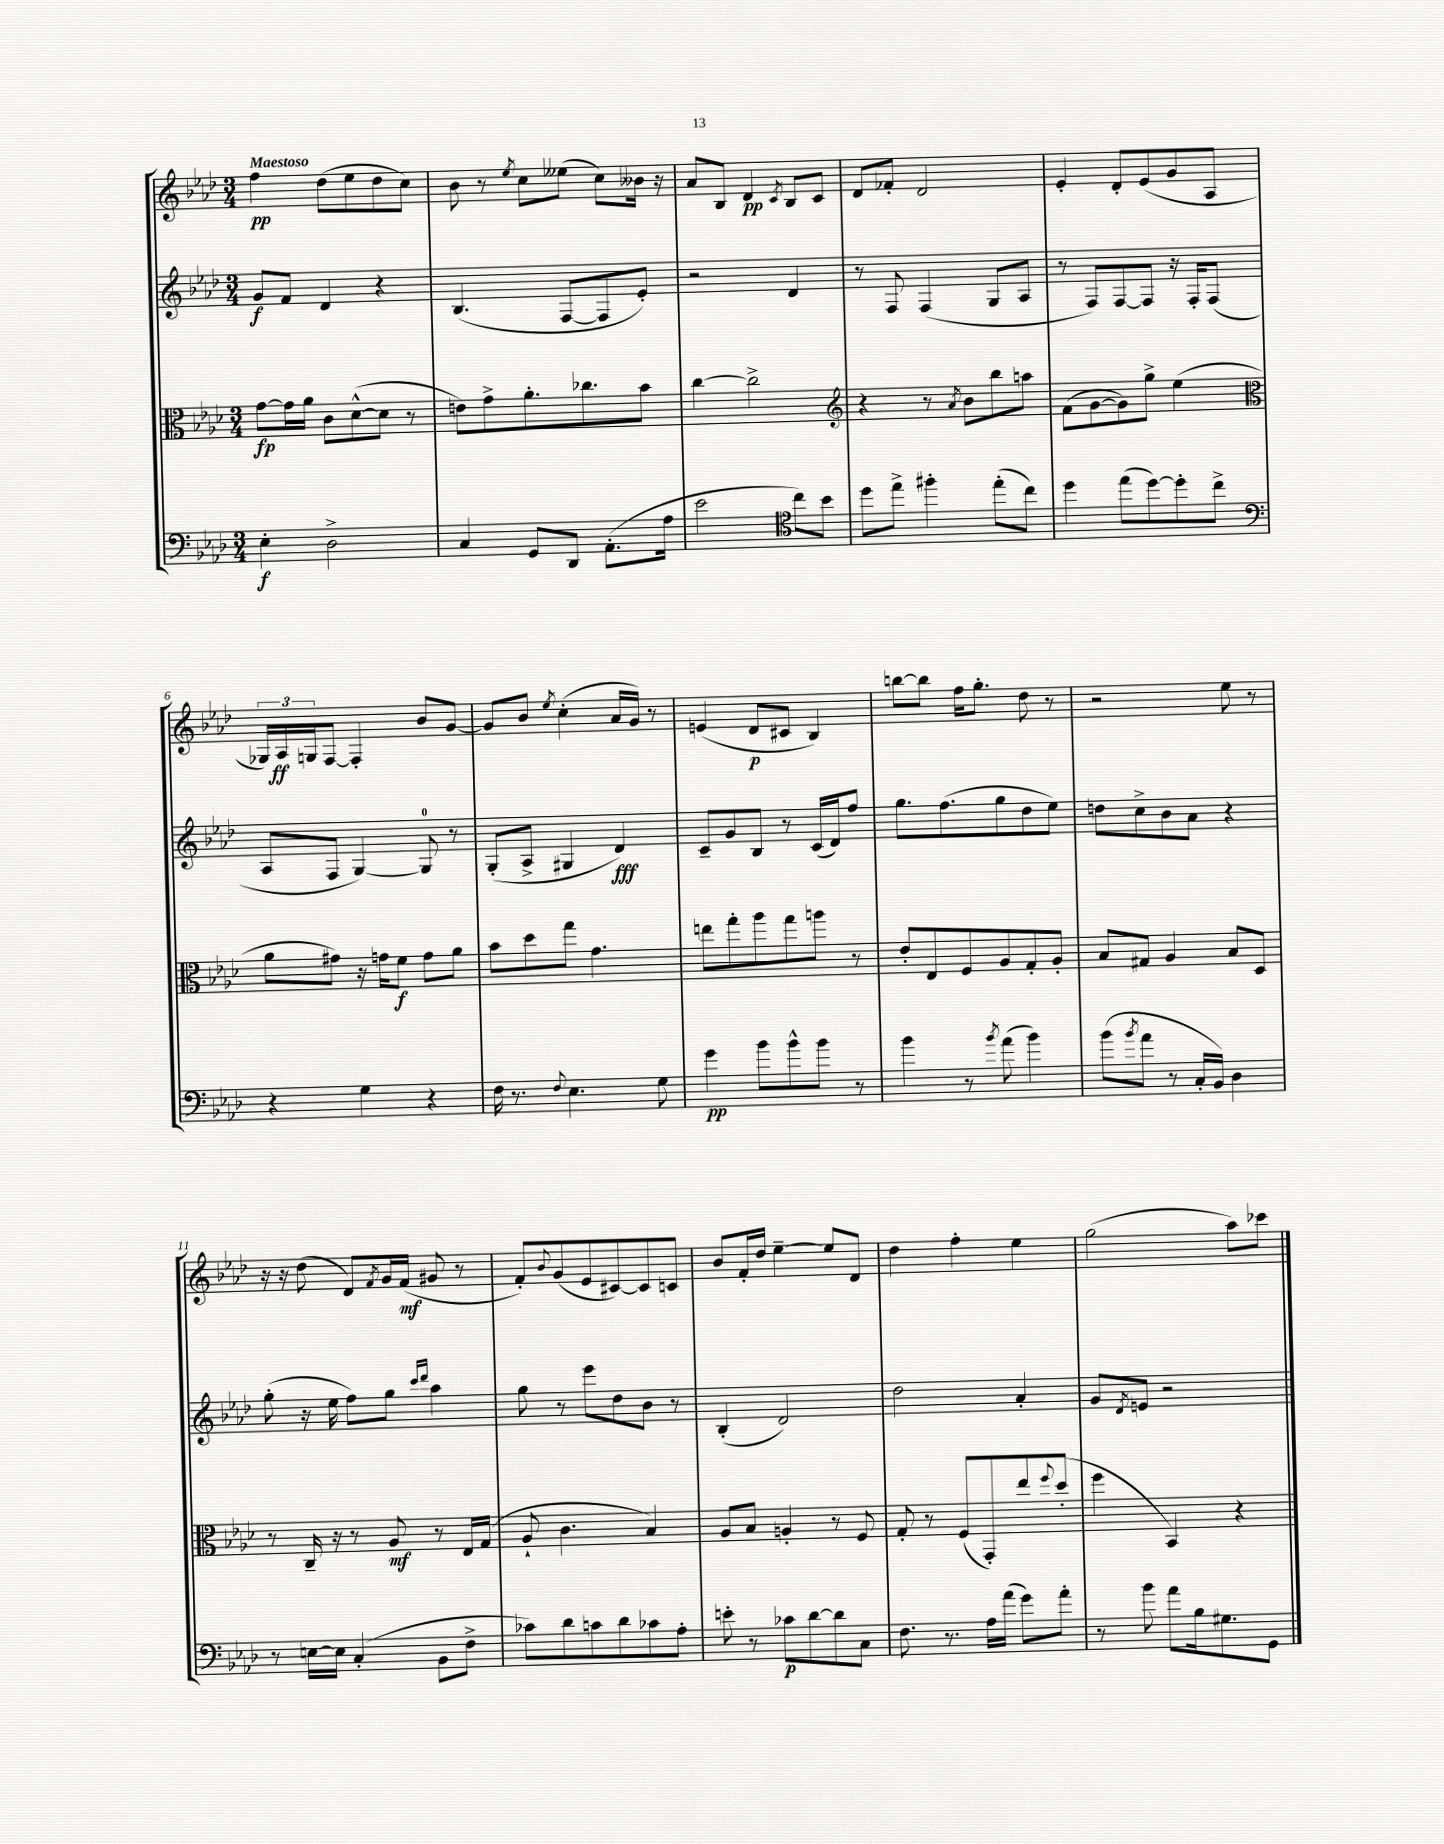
<<
\new StaffGroup <<
\new Staff = "s0" {
    \clef treble \key aes \major \numericTimeSignature \time 3/4 \tempo "Maestoso"
    f''4\pp des''8( ees''8 des''8 c''8) |
    bes'8 r8 \acciaccatura { ees''8 } c''8 eeses''8( c''8) beses'16 r16 |
    aes'8 bes8 des'4\pp \acciaccatura { c'8 } bes8 c'8 |
    des'8 fes'8-. des'2 |
    ees'4-. des'8-. ees'8( g'8 aes8 |
    \tuplet 3/2 { ges16) aes16\ff g16 } f8~ f4-. bes'8 g'8~ |
    g'8 bes'8 \acciaccatura { ees''8 } c''4-.( aes'16 g'16) r8 |
    e'4( des'8\p cis'8 bes4) |
    b''8~ b''8 f''16 g''8.-. des''8 r8 |
    r2 ees''8 r8 |
    r16 r16 des''8( des'8) \acciaccatura { f'8 } g'16 f'16\mf( gis'8 r8 |
    f'8-.) \appoggiatura { bes'8 } g'8( ees'8 cis'8~) cis'8 c'8 |
    bes'8 f'16-. des''16 ees''4~-- ees''8 des'8 |
    des''4 f''4-. ees''4 |
    g''2( aes''8) ces'''8 \bar "|." |
}
\new Staff = "s1" {
    \clef treble \key aes \major \numericTimeSignature \time 3/4
    g'8\f f'8 des'4 r4 |
    bes4.( f8~ f8 ees'8-.) |
    r2 des'4 |
    r8 f8 f4( g8 aes8 |
    r8 f8) f8~ f8 r16 f16-. f8( |
    aes8 f8 g4~) g8-0 r8 |
    g8-.( aes8-> gis4 des'4\fff) |
    c'8-- g'8 bes8 r8 c'16( des'16) f''8 |
    g''8. f''8.( g''8 des''8 ees''8) |
    d''8 c''8-> bes'8 aes'8 r4 |
    g''8-.( r16 ees''16 f''8) g''8 \grace { c'''16 des'''16 } aes''4 |
    g''8 r8 ees'''8 des''8 bes'8 r8 |
    bes4-.( des'2) |
    des''2 aes'4-. |
    g'8 \acciaccatura { des'8 } e'8 r2 \bar "|." |
}
\new Staff = "s2" {
    \clef alto \key aes \major \numericTimeSignature \time 3/4
    g'8~\fp g'16 aes'16 c'8 des'8~-^( des'8 r8 |
    e'8) g'8-> aes'8.-. ces''8. bes'8 |
    c''4~ c''2-> |
    \clef treble r4 r8 \acciaccatura { aes'8 } bes'8 bes''8 a''8 |
    f'8( g'8~ g'8) g''8-> ees''4( |
    \clef alto aes'8 gis'8) r16 g'16 f'8\f g'8 aes'8 |
    bes'8 des''8 g''8 g'4. |
    e''8 g''8-. aes''8 g''8 a''8 r8 |
    ees'8-. ees8 f8 aes8 g8-. aes8-. |
    bes8 gis8 aes4 bes8 des8 |
    r8 c16-- r16 r8 aes8\mf r8 ees16 g16( |
    aes8-! c'4. bes4) |
    aes8 bes8 a4-. r8 f8 |
    g8-. r8 f8( g,8-.) ees''8 \appoggiatura { f''8 } des''8-.( |
    f''4 bes,4) r4 \bar "|." |
}
\new Staff = "s3" {
    \clef bass \key aes \major \numericTimeSignature \time 3/4
    ees4-.\f des2-> |
    c4 g,8 des,8 aes,8.-.( aes16 |
    ees'2 \clef tenor c''8) bes'8 |
    des''8 ees''8-> fis''4-. ees''8-.( c''8) |
    des''4 ees''8( des''8~) des''8-. c''8-> |
    \clef bass r4 g4 r4 |
    f16 r8. \appoggiatura { f8 } ees4. g8 |
    g'4\pp bes'8 bes'8-^ bes'8 r8 |
    bes'4 r8 \acciaccatura { bes'8 } aes'8( bes'4) |
    bes'8( \acciaccatura { bes'8 } aes'8 r8 c16-. bes,16) des4 |
    r8 e16~ e16 c4-.( bes,8 f8-> |
    ces'8) des'8 c'8 des'8 ces'8 aes8-. |
    e'8-. r8 ces'8\p des'8~ des'8 c8 |
    f8. r8. aes16 aes'16( g'8) aes'8-. |
    r8 bes'8 aes'8 bes16 gis8. g,8 \bar "|." |
}
>>
>>
